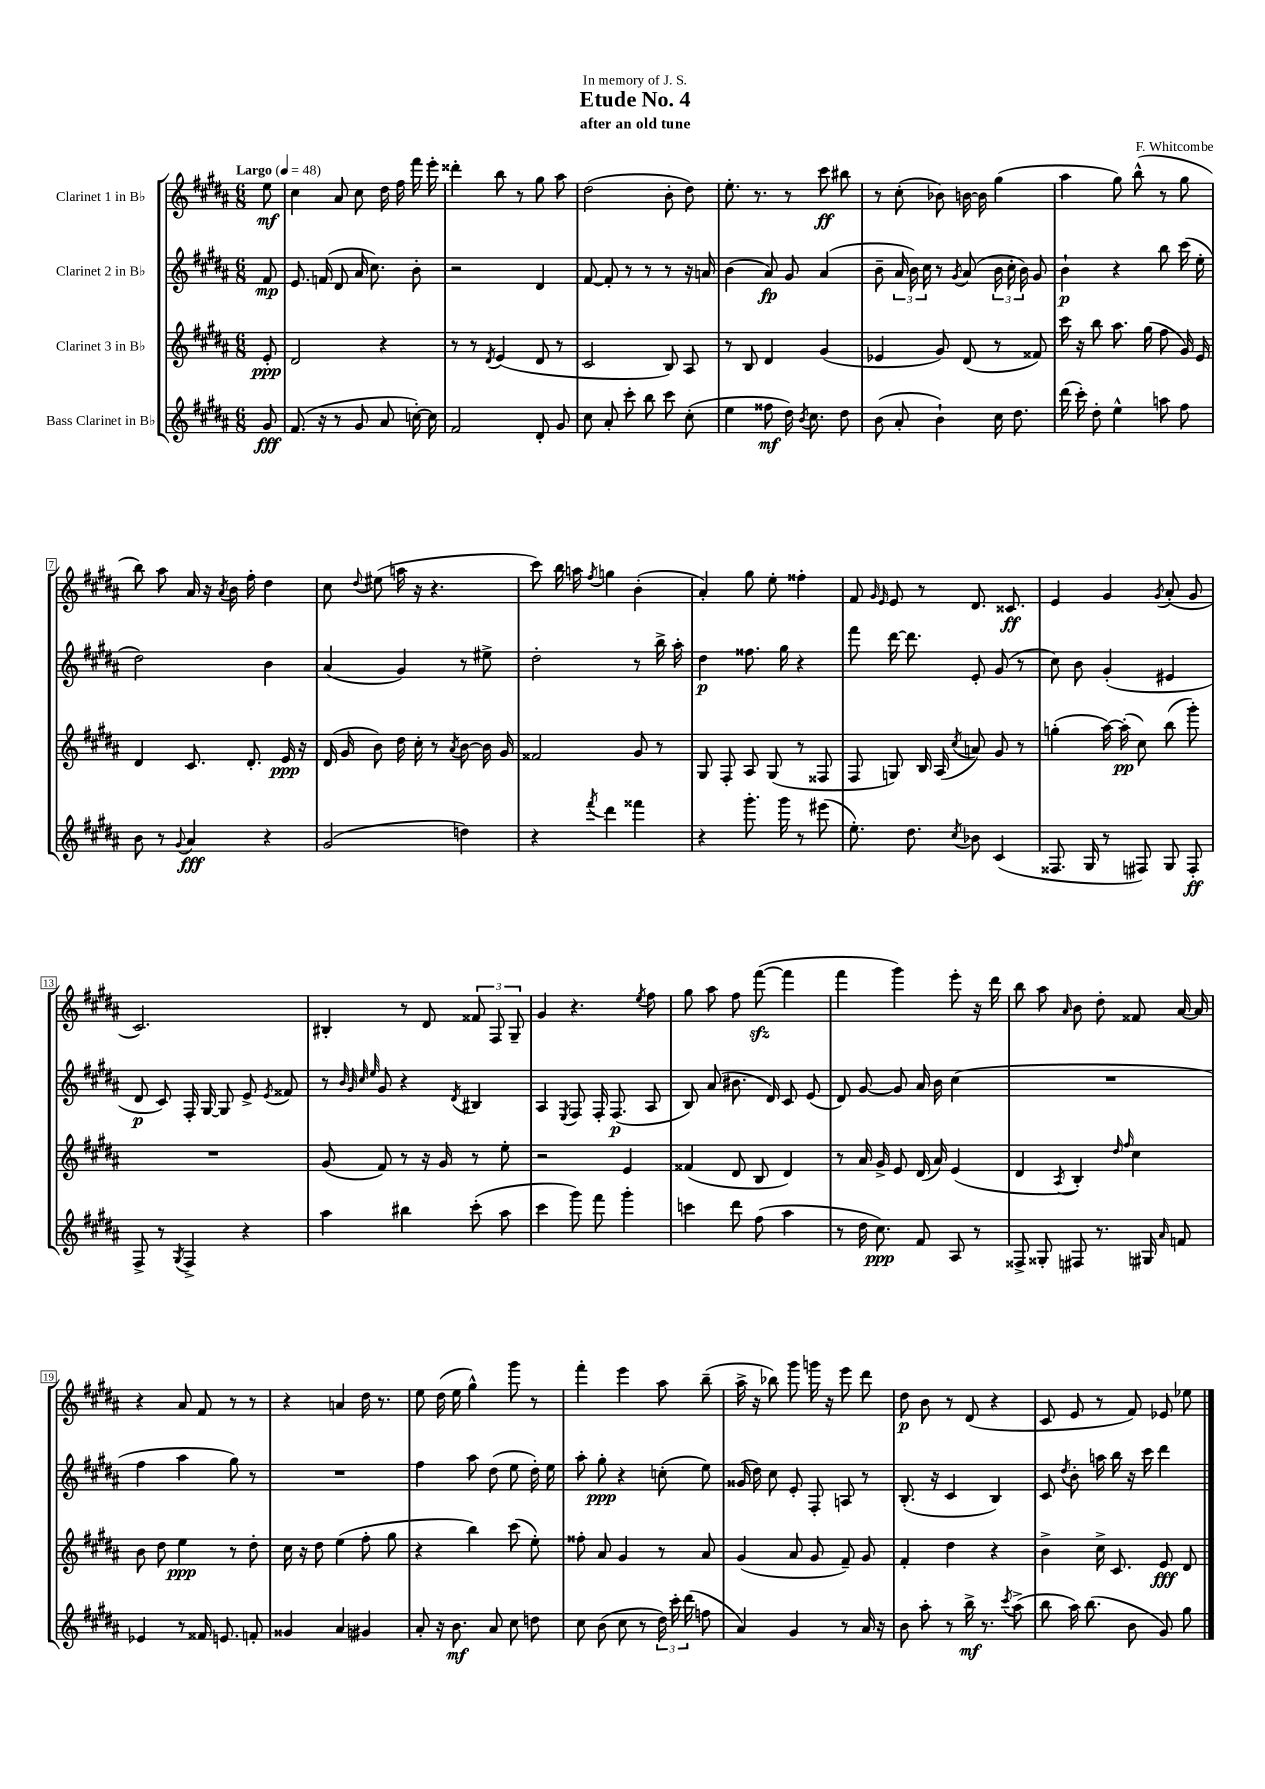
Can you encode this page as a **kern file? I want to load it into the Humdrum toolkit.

**kern	**kern	**kern	**kern
*staff4	*staff3	*staff2	*staff1
*clefG2	*clefG2	*clefG2	*clefG2
*k[f#c#g#d#a#]	*k[f#c#g#d#a#]	*k[f#c#g#d#a#]	*k[f#c#g#d#a#]
*M6/8	*M6/8	*M6/8	*M6/8
*MM48	*MM48	*MM48	*MM48
8g#	8e'	8f#	8ee
=	=	=	=
(8.f#	2d#	8.e	4cc#
16r	.	(16f	.
8r	.	8d#	8a#
8g#	.	16a#	8cc#
.	.	8.cc#)	.
8a#	4r	.	16dd#
.	.	.	16ff#
[16cc')	.	8b'	16fff#
16cc]	.	.	16eee'
=	=	=	=
2f#	8r	2r	4ddd##'
.	8r	.	.
.	8qd#	.	.
.	(4e	.	8bb
.	.	.	8r
8d#'	8d#	4d#	8gg#
8g#	8r	.	8aa#
=	=	=	=
8cc#	2c#	[8f#	(2dd#
8a#'	.	8f#']	.
8ccc#'	.	8r	.
8bb	.	8r	.
8ccc#	8B)	8r	8b'
(8cc#'	8A#	16r	8dd#)
.	.	16a	.
=	=	=	=
4ee	8r	(4b	8.ee'
.	8B	.	.
.	.	.	8.r
8ff##	4d#	8a#)	.
16dd#)	.	8g#	8r
8qb	.	.	.
8.cc#	.	.	.
.	(4g#	(4a#	8ccc#
8dd#	.	.	8bb#
=	=	=	=
(8b	4e-	8b~	8r
8a#'	.	24a#	(8cc#'
.	.	24b)	.
.	.	24cc#	.
4b`)	8g#)	8r	8b-)
.	.	8qg#	.
.	(8d#	(8a#	[16b
.	.	.	16b]
16cc#	8r	24b	(4gg#
.	.	24cc#'	.
8.dd#	.	.	.
.	.	24b)	.
.	8f##)	8g#	.
=	=	=	=
(16ddd#	16ccc#	4b`	4aa#
16ccc#')	16r	.	.
8dd#'	8bb	.	.
4ee^^	8.aa#	4r	8gg#)
.	.	.	(8bb^^
.	(16gg#	.	.
8aa	8ff#	8bb	8r
8ff#	16g#)	(16ccc#	8gg#
.	16e	16ee'	.
=	=	=	=
8b	4d#	2dd#)	8bb)
8r	.	.	8aa#
8qqg#	.	.	.
4a#	8.c#	.	16a#
.	.	.	16r
.	.	.	8qa#
.	.	.	16b
.	8.d#'	.	16ff#'
4r	.	4b	4dd#
.	16e	.	.
.	16r	.	.
=	=	=	=
(2g#	(16d#	(4a#	8cc#
.	16g#	.	.
.	.	.	8qqdd#
.	8b)	.	(8ee#
.	16dd#	4g#)	16aa
.	16cc#'	.	16r
.	8r	.	4.r
.	8qa#	.	.
4dd)	[8b	8r	.
.	16b]	8ee#^	.
.	16g#	.	.
=	=	=	=
4r	2f##	2dd#'	8ccc#)
.	.	.	16bb
.	.	.	16aa
8qfff#	.	.	8qff#
4ddd#	.	.	4gg
4fff##	8g#	8r	(4b'
.	8r	16bb^	.
.	.	16aa#'	.
=	=	=	=
4r	8G#	4dd#	4a#')
.	8F#'	.	.
8.ggg#'	8A#	8.ff##	8gg#
.	(8G#	.	8ee'
16ggg#	.	16gg#	.
8r	8r	4r	4ff##'
(8eee#	8F##	.	.
=	=	=	=
8.ee')	8F#	8fff#	8f#
.	.	.	16qqg#
.	.	.	16qqe
.	8G)	[16ddd#	8e
8.dd#	.	8.ddd#]	.
.	16B	.	8r
.	(16A#	.	.
8qcc#	8qcc#	.	.
8b-	8a)	8e'	8.d#
(4c#	8g#	(8g#	.
.	.	.	8.c##
.	8r	8r	.
=	=	=	=
8.F##	(4gg'	8cc#)	4e
.	.	8b	.
16G#	.	.	.
8r	[16aa#)	(4g#'	4g#
.	(16aa#']	.	.
8F#)	8cc#)	.	.
.	.	.	8qg#
8G#	(8bb	4e#	(8a#'
8F#'	8ggg#')	.	8g#
=	=	=	=
8F#^	2.r	8d#	2.c#)
8r	.	8c#)	.
8qG#	.	.	.
4F#^	.	16F#'	.
.	.	[16G#	.
.	.	8G#]	.
4r	.	8e^	.
.	.	8qe	.
.	.	8f##	.
=	=	=	=
4aa#	(8g#	8r	4B#'
.	.	32qqb	.
.	.	32qqg#	.
.	.	32qqcc#	.
.	.	32qqee	.
.	8f#)	8g#	.
4bb#	8r	4r	8r
.	16r	.	8d#
.	16g#	.	.
.	.	8qd#	.
(8ccc#'	8r	4B#	12f##
.	.	.	12F#
8aa#	8ee'	.	.
.	.	.	12G#~
=	=	=	=
4ccc#	2r	4A#	4g#
.	.	8qE	.
8ggg#)	.	8F#	4.r
8fff#	.	16F#'	.
.	.	(8.F#	.
4ggg#'	4e	.	.
.	.	.	8qee
.	.	8A#	8ff#
=	=	=	=
4ccc	(4f##	8B)	8gg#
.	.	(8a#	8aa#
8ddd#	8d#	8.b#	8ff#
(8ff#	8B	.	([8fff#
.	.	16d#)	.
4aa#	4d#)	8c#	4fff#]
.	.	(8e	.
=	=	=	=
8r	8r	8d#)	4fff#
16dd#	16a#	[8g#	.
8.cc#)	16g#^	.	.
.	8e	8g#]	4ggg#)
8f#	(16d#	16a#	.
.	16a#)	16b	.
8A#	(4e	(4cc#	8eee'
8r	.	.	16r
.	.	.	16ddd#
=	=	=	=
8F##^	4d#	2.r	8bb
8G##'	.	.	8aa#
.	8qA#	.	16qqa#
8F#	4B')	.	8b
8.r	.	.	8dd#'
.	16qqdd#	.	.
.	16qqff#	.	.
.	4cc#	.	8f##
16G#	.	.	.
16qqa#	.	.	.
8f	.	.	[16a#
.	.	.	16a#]
=	=	=	=
4e-	8b	4ff#	4r
.	8dd#	.	.
8r	4ee	4aa#	8a#
16f##	.	.	8f#
8.e	.	.	.
.	8r	8gg#)	8r
8f'	8dd#'	8r	8r
=	=	=	=
4g##	16cc#	2.r	4r
.	16r	.	.
.	8dd#	.	.
4a#	(4ee	.	4a
4g#	8ff#'	.	16dd#
.	.	.	8.r
.	8gg#	.	.
=	=	=	=
8a#'	4r	4ff#	8ee
16r	.	.	(16dd#
8.b	.	.	16ee
.	4bb)	8aa#	4gg#^^)
8a#	.	(8dd#	.
8cc#	(8ccc#	8ee	8ggg#
8dd	8ee')	16dd#')	8r
.	.	16ee	.
=	=	=	=
8cc#	8ff##'	8aa#'	4fff#'
(8b	8a#	8gg#'	.
8cc#	4g#	4r	4eee
8r	.	.	.
24dd#)	8r	(8cc'	8aa#
24ccc#'	.	.	.
(24ddd#	.	.	.
8ff	8a#	8ee)	(8bb~
=	=	=	=
4a#)	(4g#	(16g##	16aa#^
.	.	16dd#)	16r
.	.	8cc#	8bb-)
4g#	8a#	8e'	8ggg#
.	8g#	8F#'	16ggg
.	.	.	16r
8r	8f#~)	8A	8eee
16a#	8g#	8r	8ddd#
16r	.	.	.
=	=	=	=
8b	4f#'	(8.B'	8dd#
8aa#'	.	.	8b
.	.	16r	.
8r	4dd#	4c#	8r
16bb^	.	.	(8d#
8.r	.	.	.
.	4r	4B)	4r
8qccc#	.	.	.
(8aa#^	.	.	.
=	=	=	=
8bb	4b^	8c#	8c#
.	.	8qdd#	.
16aa#)	.	8b'	8e
(8.bb	.	.	.
.	16cc#^	16aa	8r
.	8.c#	16bb	.
8b	.	16r	8f#)
.	.	16ccc#	.
8g#)	8e	4ddd#	8e-
8gg#	8d#	.	8ee-
==	==	==	==
*-	*-	*-	*-
